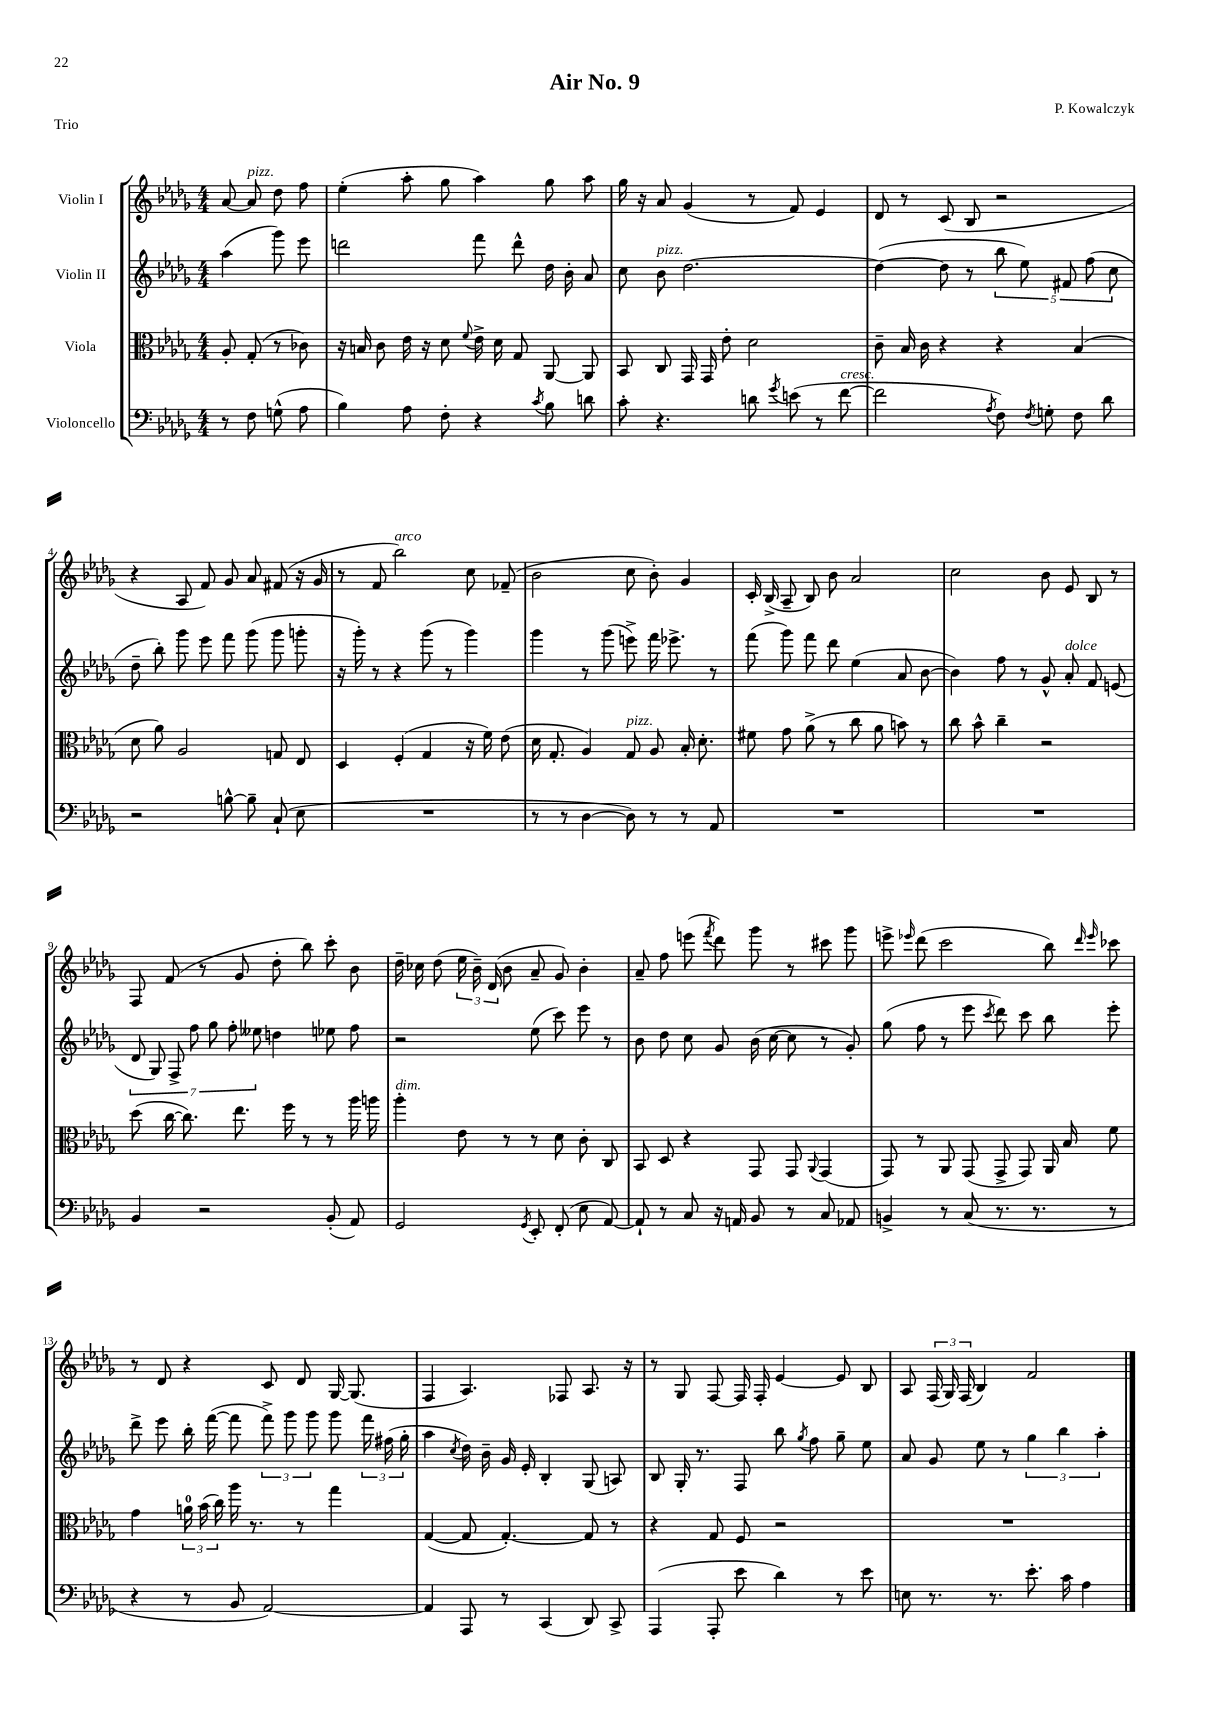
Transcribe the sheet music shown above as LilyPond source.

\header { title = "Air No. 9" composer = "P. Kowalczyk" piece = "Trio" }
<<
\new StaffGroup <<
\new Staff = "s0" \with { instrumentName = "Violin I" } {
    \clef treble \key des \major \numericTimeSignature \time 4/4 \partial 2
    \autoBeamOff aes'8~ aes'8^\markup { \italic "pizz." } des''8 f''8 |
    ees''4-.( aes''8-. ges''8 aes''4) ges''8 aes''8 |
    ges''16 r16 aes'8 ges'4( r8 f'8) ees'4 |
    des'8 r8 c'8( bes8 r2 |
    r4 aes8 f'8) ges'8 aes'8 fis'8( r16 ges'16 |
    r8 f'8 bes''2^\markup { \italic "arco" }) c''8 fes'8--( |
    bes'2 c''8 bes'8-.) ges'4 |
    c'16-. bes16->( aes8-- bes8) bes'8 aes'2 |
    c''2 bes'8 ees'8 bes8 r8 |
    f8 f'8( r8 ges'8 des''8-. bes''8) c'''8-. bes'8 |
    des''16-- ces''16 des''8( \tuplet 3/2 { ees''16 bes'16--) des'16( } bes'8 aes'8-- ges'8) bes'4-. |
    aes'8-- f''8 e'''8( \acciaccatura { f'''8 } des'''8) ges'''8 r8 cis'''8 ges'''8 |
    e'''8-> \grace { ees'''16 } des'''8( c'''2 bes''8) \grace { des'''16 ees'''16 } ces'''8 |
    r8 des'8 r4 c'8 des'8 ges16~ ges8.( |
    f4 aes4.) fes8 aes8. r16 |
    r8 ges8 f8~ f16 f16-. ees'4~ ees'8 bes8 |
    aes8 \tuplet 3/2 { f16( ges16) f16( } bes4) f'2 \bar "|." |
}
\new Staff = "s1" \with { instrumentName = "Violin II" } {
    \clef treble \key des \major \numericTimeSignature \time 4/4 \partial 2
    \autoBeamOff aes''4( ges'''8) ees'''8 |
    d'''2 f'''8 d'''8-^ des''16 bes'16-. aes'8 |
    c''8 bes'8^\markup { \italic "pizz." } des''2.~ |
    des''4~( des''8 r8 \tuplet 5/4 { bes''8 ees''8) fis'8 f''8( c''8 } |
    des''8-- bes''8-.) ges'''8 ees'''8 f'''8 ges'''8( ges'''8 g'''8-. |
    r16 ges'''16-.) r8 r4 ges'''8( r8 ges'''4) |
    ges'''4 r8 ges'''8( e'''8->) f'''16 ees'''8.-> r8 |
    f'''8( ges'''8) f'''8 des'''8 ees''4( aes'8 bes'8~ |
    bes'4) f''8 r8 ges'8-^ aes'8-.^\markup { \italic "dolce" } f'8 e'8( |
    \tuplet 7/4 { des'8 ges8) f8-> f''8 ges''8 f''8-. eeses''8 } d''4 ees''8 f''8 |
    r2 ees''8( c'''8) ees'''8 r8 |
    bes'8 des''8 c''8 ges'8 bes'16( c''16~ c''8 r8 ges'8-.) |
    ges''8( f''8 r8 ees'''8 \acciaccatura { c'''8 } des'''8) c'''8 bes''8 ees'''8-. |
    des'''8-> ees'''8 bes''16-. f'''16~( f'''8 \tuplet 3/2 { f'''8->) ges'''8 ges'''8 } ges'''8 \tuplet 3/2 { f'''16 fis''16( ges''16-. } |
    aes''4 \acciaccatura { c''8 } des''16) bes'16-- ges'16 ees'16-. bes4-. ges8( a8) |
    bes8 ges16-. r8. f8 bes''8 \acciaccatura { ges''8 } f''8 ges''8-- ees''8 |
    aes'8 ges'8 ees''8 r8 \tuplet 3/2 { ges''4 bes''4 aes''4-. } \bar "|." |
}
\new Staff = "s2" \with { instrumentName = "Viola" } {
    \clef alto \key des \major \numericTimeSignature \time 4/4 \partial 2
    \autoBeamOff aes8-. ges8-.( r8 ces'8) |
    r16 b16 c'8 ees'16 r16 des'8 \appoggiatura { f'8 } ees'16-> des'16 ges8 aes,8~ aes,8 |
    bes,8 c8 ges,16 ges,16 ees'8-. des'2 |
    c'8-- bes16 c'16 r4 r4 bes4( |
    des'8 aes'8) aes2 g8 ees8 |
    des4 f4-.( ges4 r16 f'16) ees'8( |
    des'16 ges8.-. aes4) ges8^\markup { \italic "pizz." } aes8 bes16-. des'8.-. |
    fis'8 ges'8 aes'8->( r8 c''8 aes'8 b'8) r8 |
    c''8 bes'8-^ c''4-- r2 |
    des''8( c''16~ c''8.) ees''8. f''16 r8 r8 aes''16 a''16 |
    aes''4-.^\markup { \italic "dim." } ees'8 r8 r8 des'8 c'8-. c8 |
    bes,8 des8 r4 ges,8 ges,8 \appoggiatura { aes,8 } ges,4( |
    ges,8) r8 aes,8 ges,8( ges,8-> ges,8) aes,16 bes16 f'8 |
    ges'4 \tuplet 3/2 { a'16-0 bes'16( c''16) } aes''16 r8. r8 ges''4 |
    ges4~( ges8 ges4.~-.) ges8 r8 |
    r4 ges8 f8 r2 |
    R1 \bar "|." |
}
\new Staff = "s3" \with { instrumentName = "Violoncello" } {
    \clef bass \key des \major \numericTimeSignature \time 4/4 \partial 2
    \autoBeamOff r8 f8 g8-^( aes8 |
    bes4) aes8 f8-. r4 \acciaccatura { c'8 } bes8 d'8 |
    c'8-. r4. d'8 \acciaccatura { ges'8 } e'8( r8 f'8~^\markup { \italic "cresc." } |
    f'2 \acciaccatura { aes8 } f8) \acciaccatura { f8 } g8-. f8 des'8 |
    r2 b8~-^ b8-- c8-!( ees8 |
    R1 |
    r8 r8 des4~ des8) r8 r8 aes,8 |
    R1 |
    R1 |
    bes,4 r2 bes,8-.( aes,8) |
    ges,2 \acciaccatura { ges,8 } ees,8-. f,8-.( ees8 aes,8~) |
    aes,8-! r8 c8 r16 a,16 bes,8 r8 c8 aes,8 |
    b,4-> r8 c8( r8. r8. r8 |
    r4 r8 bes,8 aes,2~) |
    aes,4 aes,,8 r8 c,4( des,8) c,8-> |
    aes,,4( aes,,8-. ees'8 des'4) r8 ees'8 |
    e8 r8. r8. ees'8.-. c'16 aes4 \bar "|." |
}
>>
>>
